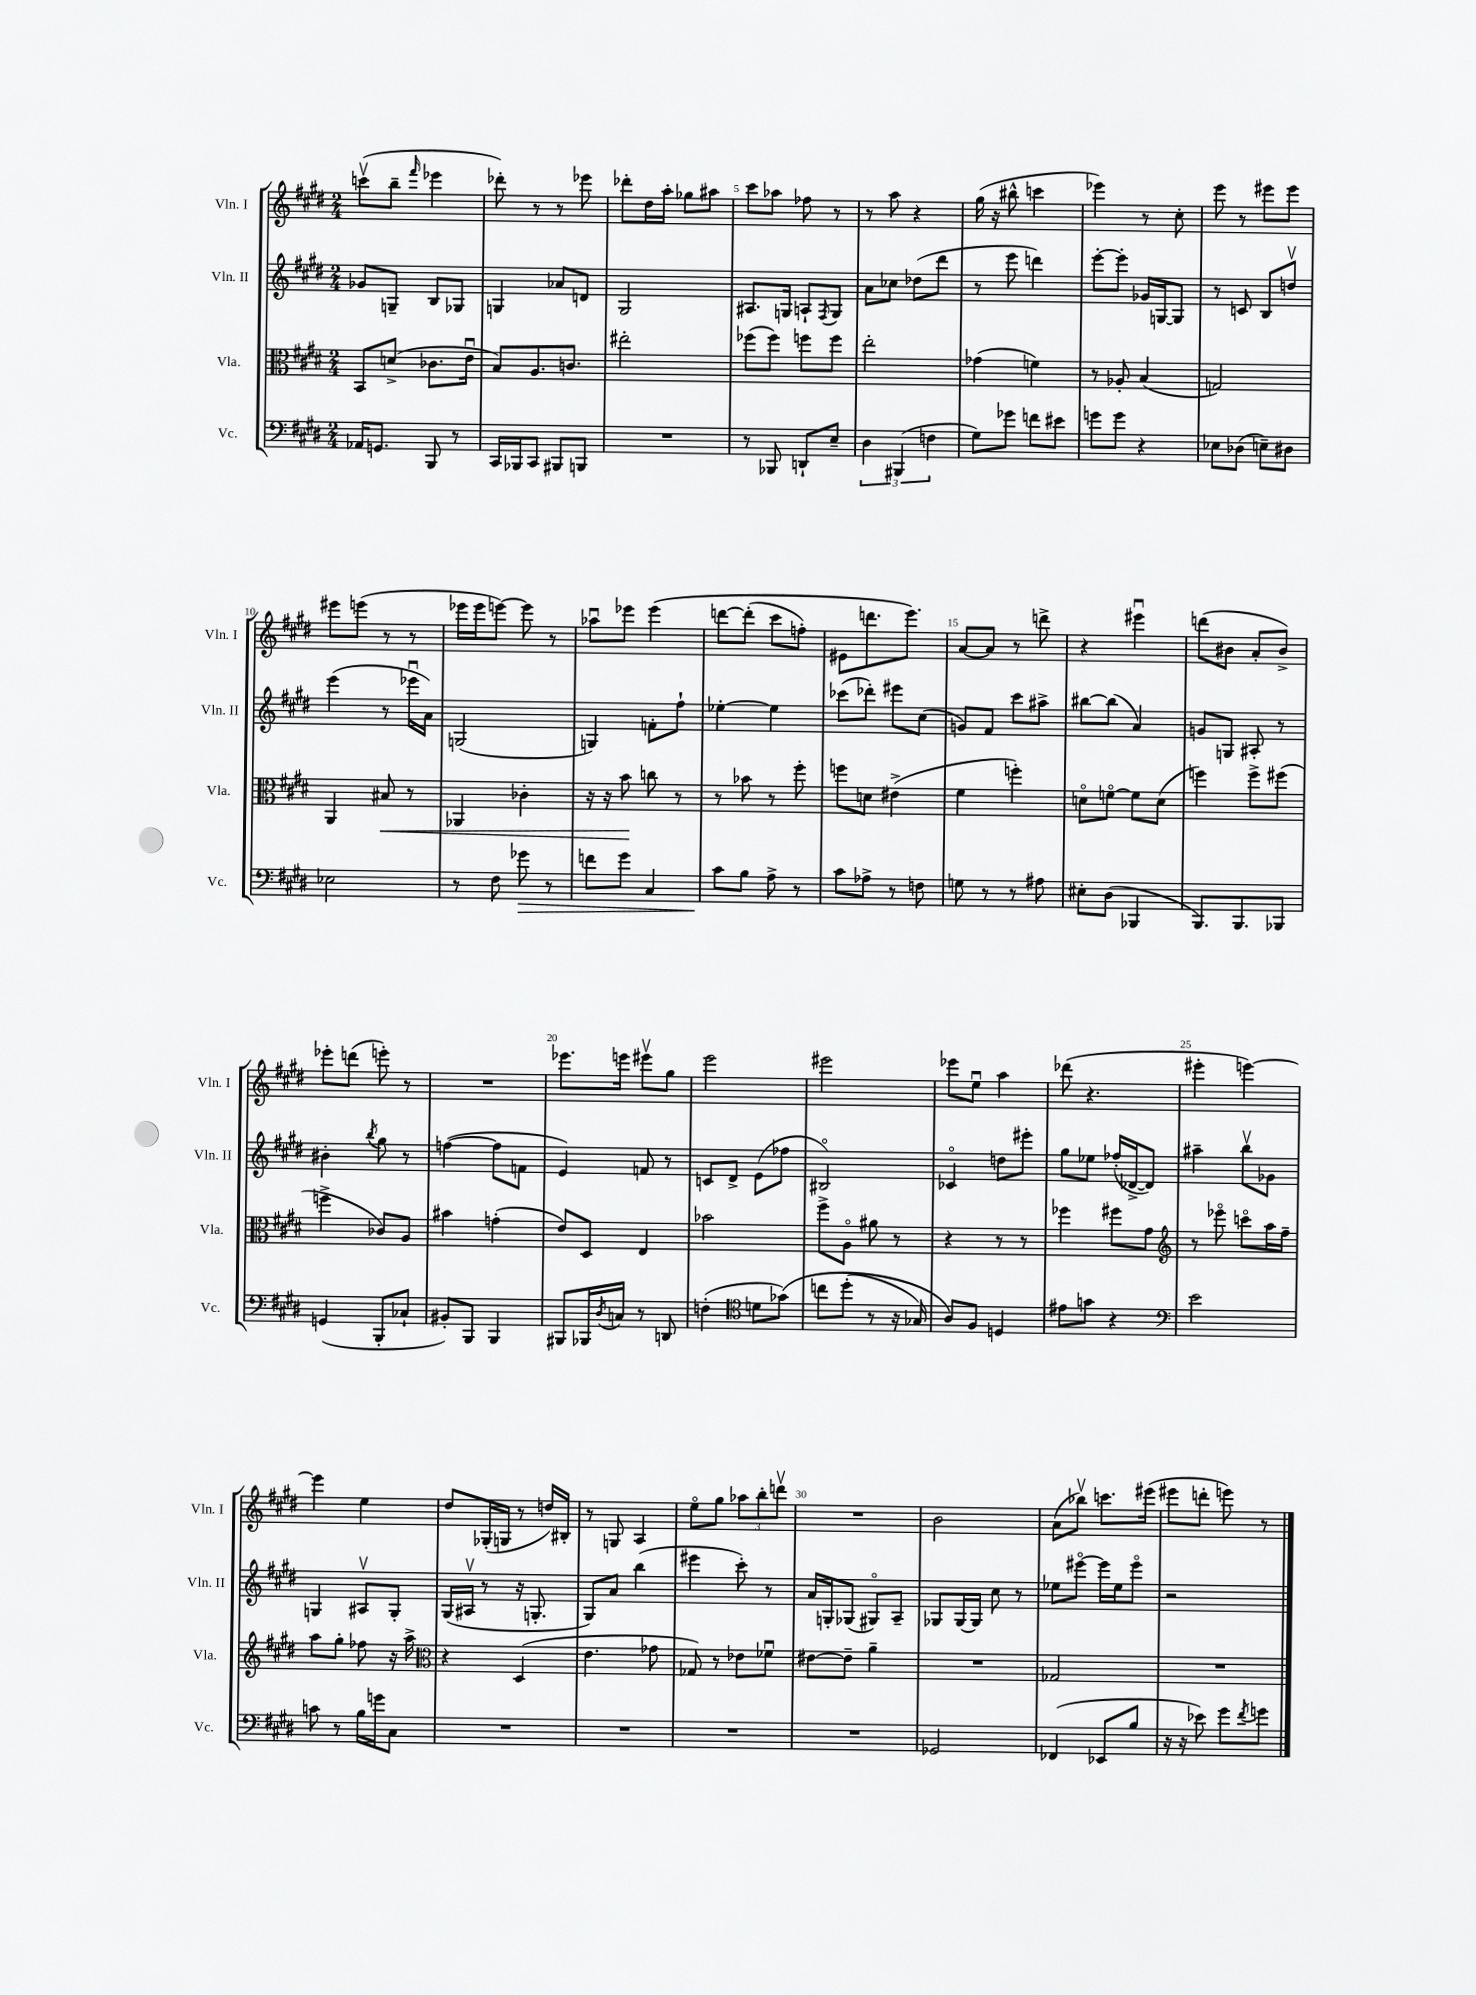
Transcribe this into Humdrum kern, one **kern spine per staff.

**kern	**kern	**kern	**kern
*staff4	*staff3	*staff2	*staff1
*clefF4	*clefC3	*clefG2	*clefG2
*k[f#c#g#d#]	*k[f#c#g#d#]	*k[f#c#g#d#]	*k[f#c#g#d#]
*M2/4	*M2/4	*M2/4	*M2/4
16AA-	8BB	8g-	(8cccv
8.GG	.	.	.
.	(8d^	8G~	8bb~
.	.	.	16qqfff#
8BBB	8.c-	8B	4eee-
8r	.	8G-	.
.	16eu	.	.
=	=	=	=
16CC#	8B)	4G	8ddd-')
16BBB-	.	.	.
8CC#	8.A	.	8r
8BBB#	.	8a-	8r
.	8.c	.	.
8BBB	.	8d	8eee-
=	=	=	=
2r	2ee#'	2G#	8ddd-'
.	.	.	16dd#
.	.	.	16aa'
.	.	.	8gg-
.	.	.	8aa#
=	=	=	=
8r	(8ff-	8.A#	8ccc#
8BBB-	8ff-)	.	8aa-
.	.	16G	.
8DD`	8ff	8A`	8ff-
.	.	8qF#	.
8E~	8ff	8G	8r
=	=	=	=
6D#	2ee'	8a	8r
.	.	8cc-	8aa
(6BBB#	.	.	.
.	.	(8dd-	4r
6F	.	.	.
.	.	8ddd#	.
=	=	=	=
8G#)	(4g-	8r	(16gg#
.	.	.	16r
8g-	.	8eee	8bb#^^
8f	4f)	4ddd)	4ccc
8e#	.	.	.
=	=	=	=
8g	8r	[8eee'	4eee-)
8g	8A-'	8eee']	.
4r	(4B	16g-	8r
.	.	[16G	.
.	.	8G]	8cc#'
=	=	=	=
8E-	2G)	8r	8eee
(8D-	.	8c	8r
8E~)	.	8B	8eee#
8D#	.	8ddv	8eee#
=	=	=	=
2E-	4AA	(4eee	8eee#
.	.	.	(8eee
.	8B#	8r	8r
.	8r	16eee-u	8r
.	.	16a)	.
=	=	=	=
8r	4AA-	(2G	16eee-
.	.	.	16eee-
8F#	.	.	[8eee)
8g-	4c-'	.	8eee]
8r	.	.	8r
=	=	=	=
8f	16r	4G)	8aa-u
.	16r	.	.
8g#	8b	.	8eee-
4C#	8cc	8f'	&(4eee-
.	8r	8ff#`	.
=	=	=	=
8c#	8r	[4ee-'	[8ddd
8B	8b-	.	(8ddd']
8A^	8r	4ee-]	8ccc#
8r	8ff#'	.	8ff')
=	=	=	=
8c#	8ff	(8ccc-	8e#
8A-^	8d	8ddd-')	8.ddd
8r	(4e#^	8eee#	.
.	.	.	8.eee&)
8F	.	(8cc#	.
=	=	=	=
8G	4f#	8g)	[8a
8r	.	8f#	8a]
8r	4ff')	8ccc#	8r
8A#	.	8aa#^	8ddd^
=	=	=	=
8E#'	8do	[8bb#	4r
(8D#	[8fo	(8bb#]	.
4BBB-	8f]	4a)	4eee#u
.	(8d	.	.
=	=	=	=
8.BBB)	4ff)	8g	(8ddd
.	.	8G	8b#
8.BBB	.	.	.
.	8ff^	8A#'	8a'
8BBB-	(8ff#	8r	8b#^)
=	=	=	=
(4GG	4ff^	4b#'	8eee-'
.	.	.	(8ddd
.	.	8qbb	.
8BBB'	8c-)	8gg#	8eee')
8C-`	8A	8r	8r
=	=	=	=
8BB#')	4b#	([4ff	2r
8BBB	.	.	.
4BBB	(4g'	8ff]	.
.	.	8f	.
=	=	=	=
8BBB#	8e)	4e)	8.eee-
16BBB-	8D#	.	.
8qD#	.	.	.
16C	.	.	16eee
8r	4E	8f	8eee#v
8DD	.	8r	8gg#
=	=	=	=
(4F'	2b-	8c	2eee
.	.	8d#^	.
*clefC4	*	*	*
8d	.	(8e	.
&(8g-)	.	8ff-	.
=	=	=	=
8cc	8ff#^	2B#o)	2eee#
(8dd#'	8Ao	.	.
8r	8a#	.	.
16r	8r	.	.
16G-)	.	.	.
=	=	=	=
8A&)	4r	4c-o	8eee-
8F#	.	.	8eeu
4D	8r	8dd	4aa
.	8r	8eee#'	.
=	=	=	=
8e#	4ff-	8gg#	(8ddd-
8g	.	8ee-	4.r
4r	8ff#	(16ff-'	.
.	.	[16d-^	.
.	8g#	8d-])	.
=	=	=	=
*clefF4	*clefG2	*	*
2e	8r	4aa#~	4eee#'
.	8eee-o	.	.
.	8ccco	8bbv	[4eee)
.	16aa	8g-	.
.	16ff#~	.	.
=	=	=	=
8c	8aa	4G	4eee]
8r	8gg#'	.	.
16B	8ff-	8A#v	4ee
16g	.	.	.
8C#	16r	8G'	.
.	16aa^	.	.
=	=	=	=
*	*clefC3	*	*
2r	4r	(16G#	8dd#
.	.	16A#v	.
.	.	8r	(16G-'
.	.	.	16G
.	(4D#	16r	8r
.	.	8.G'	.
.	.	.	16dd)
.	.	.	16B#'
=	=	=	=
2r	4.e	8G#)	8r
.	.	8a	8G
.	.	(4bb	4A
.	8g-	.	.
=	=	=	=
2r	8G-)	4eee#	8eeo
.	8r	.	8gg#
.	8e-	8ccc#')	12aa-
.	.	.	12bb'
.	8f-u	8r	.
.	.	.	12dddv
=	=	=	=
2r	[8e#	16a	2r
.	.	16G'	.
.	8e#~]	(8G-	.
.	4a~	8G#o)	.
.	.	8A~	.
=	=	=	=
2GG-	2r	8G-	2b
.	.	[16G-	.
.	.	16G-]	.
.	.	8cc#	.
.	.	8r	.
=	=	=	=
(4FF-	2G-	8ee-	(8a
.	.	[8eee#o	8bb-v)
8EE-	.	16eee#]	8.ccc
.	.	16ee-	.
8B	.	8eee#o	.
.	.	.	(16eee#
=	=	=	=
16r	2r	2r	8eee#
16r	.	.	.
8e-)	.	.	8ddd'
8g#	.	.	8eee)
8qf#	.	.	.
8g	.	.	8r
==	==	==	==
*-	*-	*-	*-
